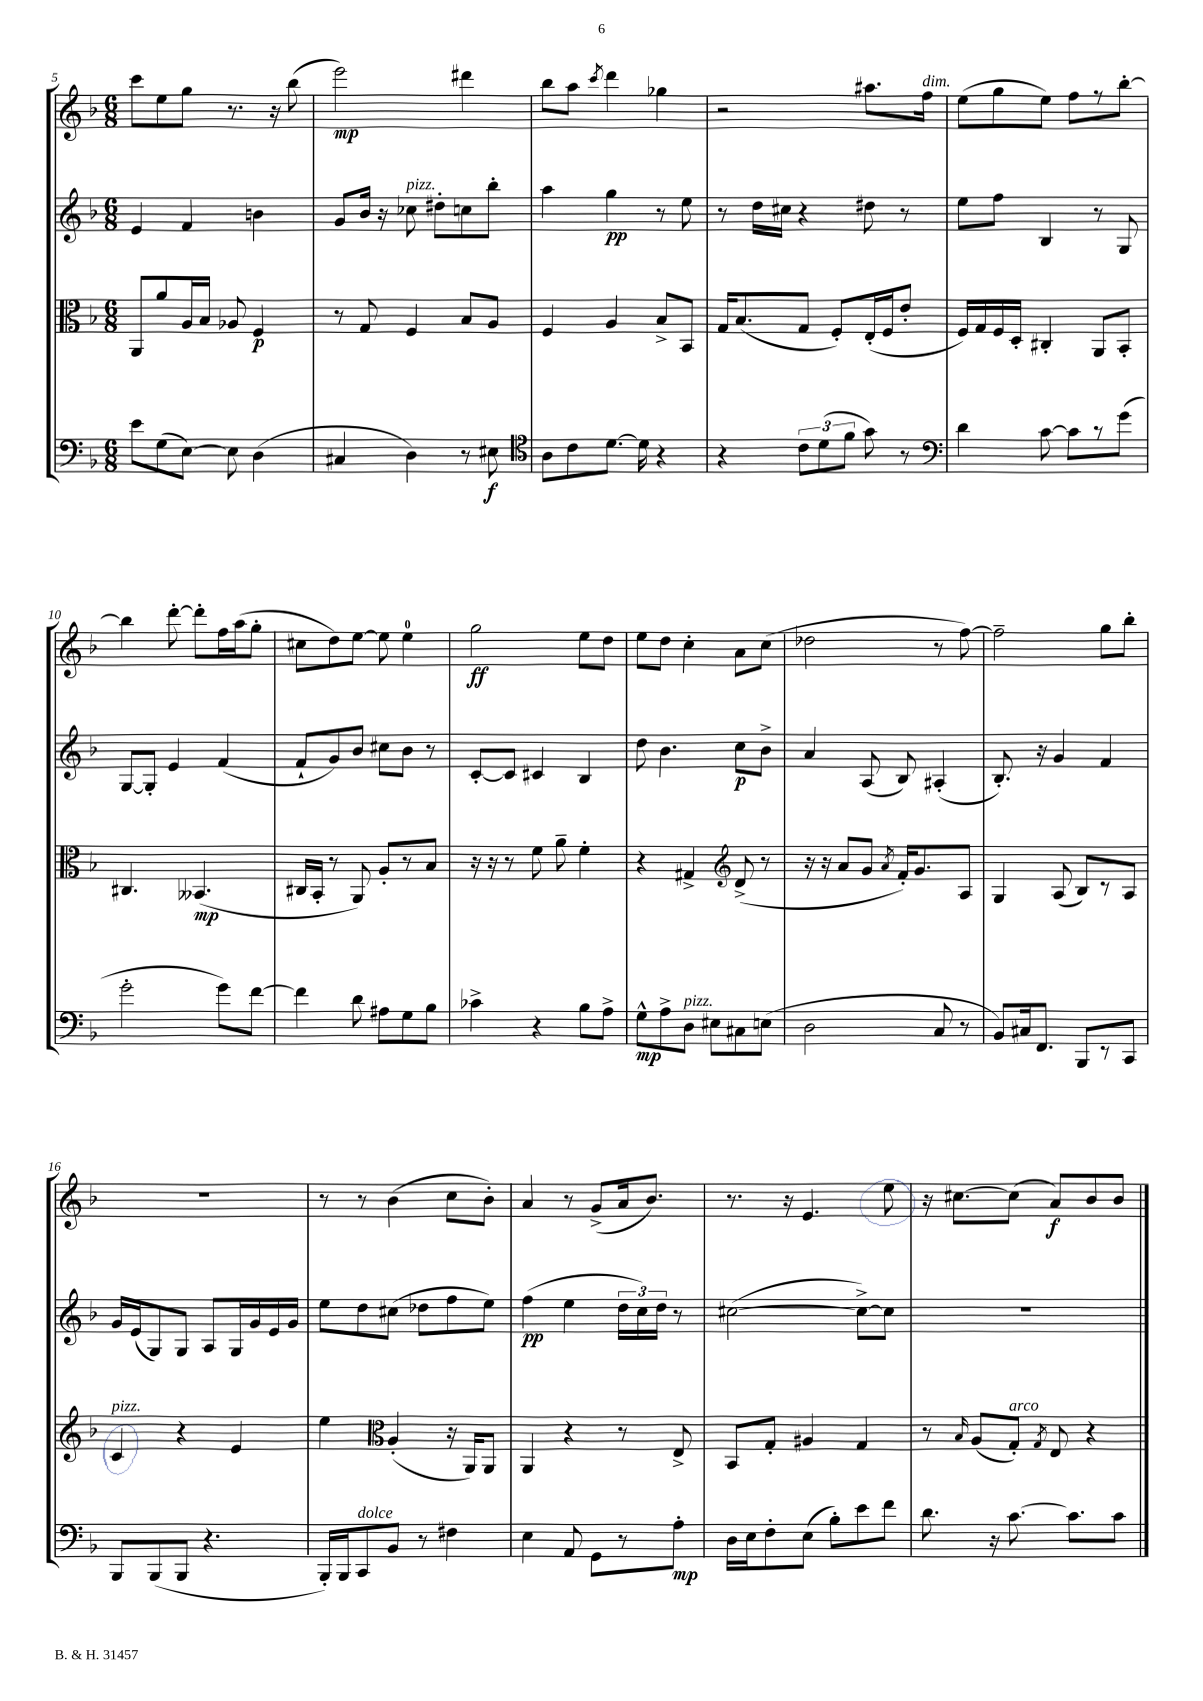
<<
\new StaffGroup <<
\new Staff = "s0" {
    \clef treble \key f \major \numericTimeSignature \time 6/8
    \autoBeamOff c'''8[ e''8 g''8] r8. r16 bes''8( |
    e'''2\mp) dis'''4 |
    bes''8[ a''8] \acciaccatura { c'''8 } d'''4 ges''4 |
    r2 ais''8.[ f''16]^\markup { \italic "dim." } |
    e''8[( g''8 e''8]) f''8[ r8 bes''8]~-. |
    bes''4 d'''8~-. d'''8[-. f''16 a''16( g''8]-. |
    cis''8[ d''8) e''8]~ e''8 e''4-0 |
    g''2\ff e''8[ d''8] |
    e''8[ d''8] c''4-. a'8[ c''8]( |
    des''2 r8 f''8~) |
    f''2-- g''8[ bes''8]-. |
    R2. |
    r8 r8 bes'4( c''8[ bes'8]-.) |
    a'4 r8 g'8[->( a'16 bes'8.]) |
    r8. r16 e'4. e''8 |
    r16 cis''8.[~ cis''8]( a'8[\f) bes'8 bes'8] \bar "|." |
}
\new Staff = "s1" {
    \clef treble \key f \major \numericTimeSignature \time 6/8
    \autoBeamOff e'4 f'4 b'4 |
    g'8[ bes'16] r16 ces''8^\markup { \italic "pizz." } dis''8[-. c''8 bes''8]-. |
    a''4 g''4\pp r8 e''8 |
    r8 d''16[ cis''16] r4 dis''8 r8 |
    e''8[ f''8] bes4 r8 g8 |
    g8[~ g8]-. e'4 f'4( |
    f'8[-! g'8) bes'8] cis''8[ bes'8] r8 |
    c'8[~-. c'8] cis'4 bes4 |
    d''8 bes'4. c''8[\p bes'8]-> |
    a'4 a8( bes8) ais4-.( |
    bes8.-.) r16 g'4 f'4 |
    g'16[ e'16( g8) g8] a8[ g16 g'16 e'16 g'16] |
    e''8[ d''8 cis''8]( des''8[ f''8 e''8]) |
    f''4\pp( e''4 \tuplet 3/2 { d''16[ c''16) d''16] } r8 |
    cis''2~( cis''8[~->) cis''8] |
    R2. \bar "|." |
}
\new Staff = "s2" {
    \clef alto \key f \major \numericTimeSignature \time 6/8
    \autoBeamOff a,8[ a'8 a16 bes16] aes8 f4\p |
    r8 g8 f4 bes8[ a8] |
    f4 a4 bes8[-> bes,8] |
    g16[ bes8.( g8] f8[-.) e16-.( f16 e'8]-. |
    f16[) g16 f16 d16]-. cis4-. a,8[ bes,8]-. |
    cis4. beses,4.\mp( |
    cis16[ bes,16]-. r8 a,8) a8[-. r8 bes8] |
    r16 r16 r8 f'8 a'8-- f'4-. |
    r4 gis4-> \clef treble d'8->( r8 |
    r16 r16 a'8[ g'8] \acciaccatura { a'8 } f'16[-.) g'8. a8] |
    g4 a8( bes8[) r8 a8] |
    c'4^\markup { \italic "pizz." } r4 e'4 |
    e''4 \clef alto a4-.( r16 a,16[) a,8] |
    a,4 r4 r8 e8-> |
    bes,8[ g8]-. ais4 g4 |
    r8 \grace { bes16 } a8[( g8]-.^\markup { \italic "arco" }) \acciaccatura { g8 } e8 r4 \bar "|." |
}
\new Staff = "s3" {
    \clef bass \key f \major \numericTimeSignature \time 6/8
    \autoBeamOff e'8[ g8( e8]~) e8 d4( |
    cis4 d4) r8 eis8\f |
    \clef tenor a8[ c'8 d'8.]~ d'16 r4 |
    r4 \tuplet 3/2 { c'8[ d'8( f'8] } g'8) r8 |
    \clef bass d'4 c'8~ c'8[ r8 g'8]( |
    g'2-. g'8[) f'8]~ |
    f'4 d'8 ais8[ g8 bes8] |
    ces'4-> r4 bes8[ a8]-> |
    g8[-^\mp a8-> d8]^\markup { \italic "pizz." } eis8[ cis8 e8]( |
    d2 c8 r8 |
    bes,8[) cis16 f,8.] bes,,8[ r8 c,8] |
    bes,,8[ bes,,8( bes,,8] r4. |
    bes,,16[-.) bes,,16 c,8^\markup { \italic "dolce" } bes,8] r8 fis4 |
    e4 a,8 g,8[ r8 a8]-.\mp |
    d16[ e16 f8-. e8]( bes8[-.) e'8 f'8] |
    d'8. r16 c'8.~ c'8.[ c'8] \bar "|." |
}
>>
>>
\layout { \context { \Score currentBarNumber = #5 } }
